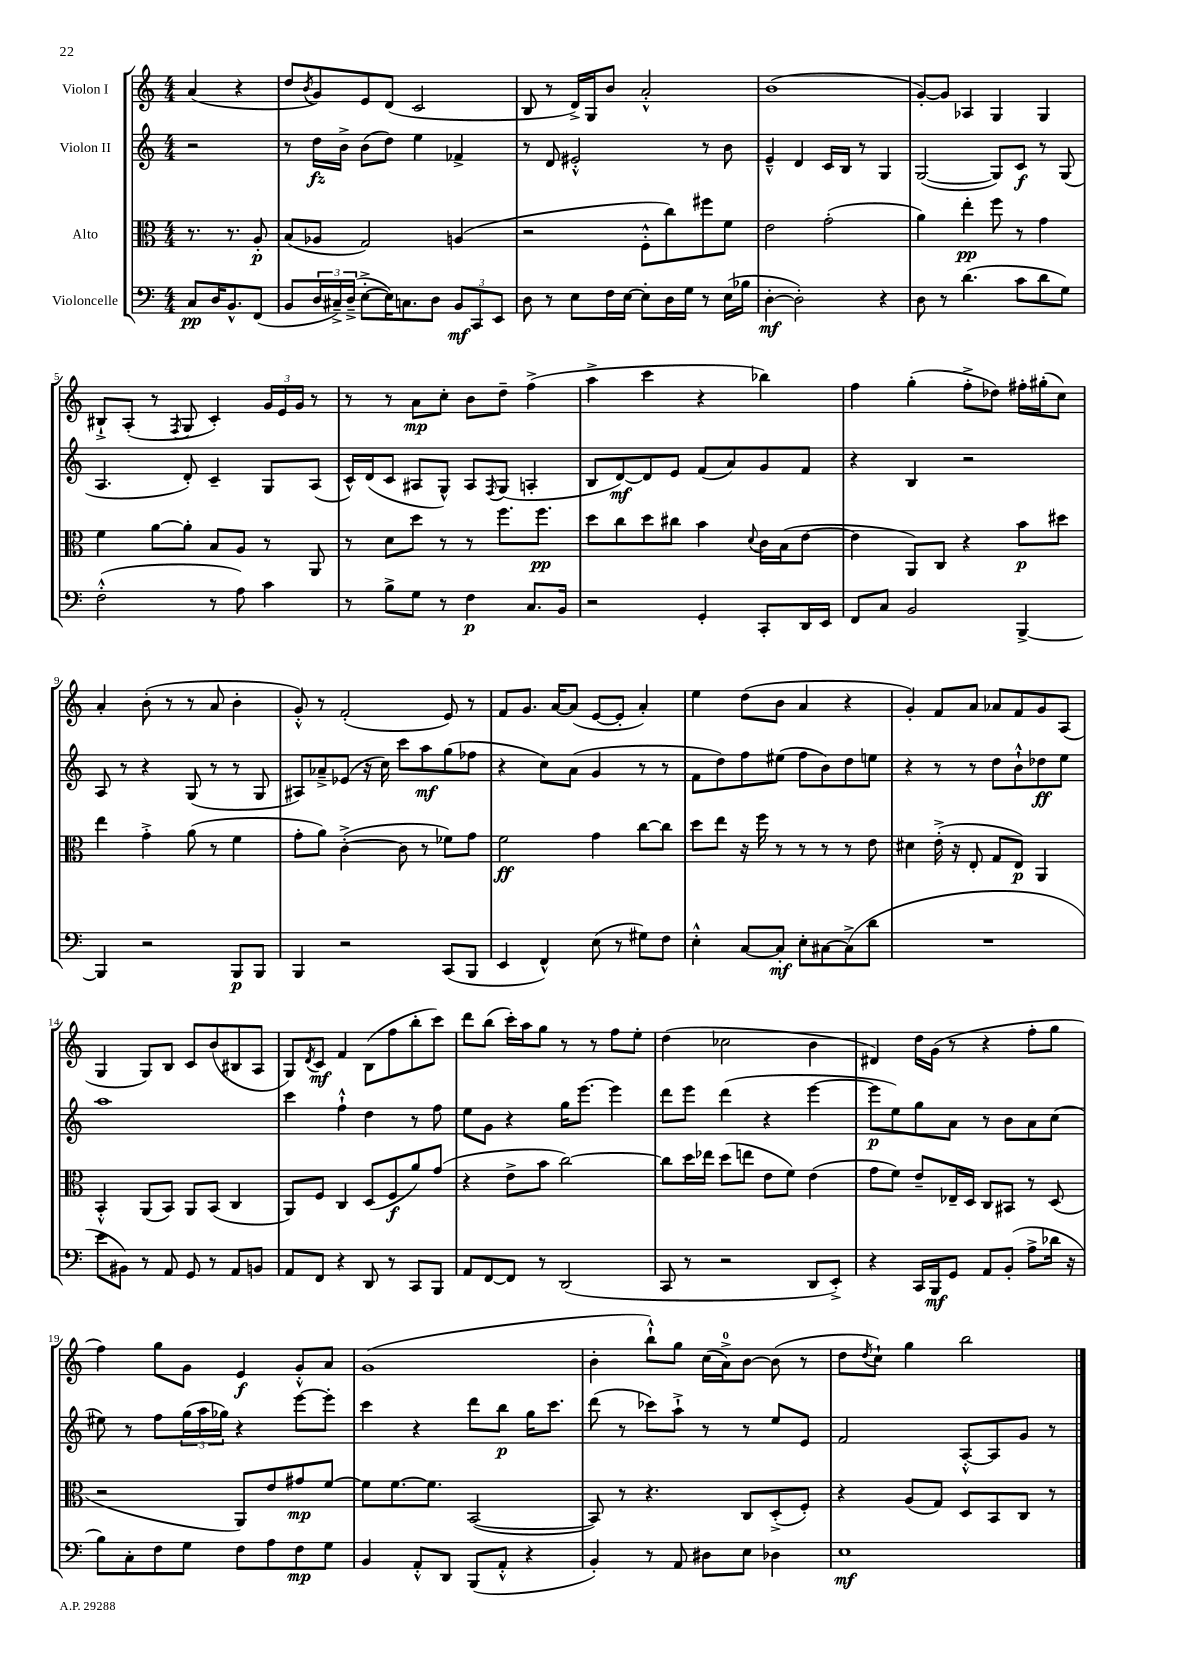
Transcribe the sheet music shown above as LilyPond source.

<<
\new StaffGroup <<
\new Staff = "s0" \with { instrumentName = "Violon I" } {
    \clef treble \key c \major \numericTimeSignature \time 4/4 \partial 2
    a'4( r4 |
    d''8 \acciaccatura { b'8 } g'8) e'8 d'8( c'2 |
    b8 r8 d'16->) g16 b'8 a'2-.-^ |
    b'1( |
    g'8~-.) g'8 aes4 g4 g4 |
    bis8-!-> a8-.( r8 \acciaccatura { f8 } g8 c'4-.) \tuplet 3/2 { g'16 e'16 g'16 } r8 |
    r8 r8 a'8\mp c''8-. b'8 d''8-- f''4->( |
    a''4-> c'''4 r4 bes''4) |
    f''4 g''4-.( f''8-.-> des''8) fis''16-. gis''16-.( c''8) |
    a'4-. b'8-.( r8 r8 a'8 b'4-. |
    g'8-.-^) r8 f'2-.( e'8) r8 |
    f'8 g'8. a'16~ a'8( e'8~ e'8-. a'4-.) |
    e''4 d''8( b'8 a'4 r4 |
    g'4-.) f'8 a'8 aes'8 f'8 g'8 a8( |
    g4 g8) b8 c'8 b'8( bis8 a8 |
    g8) \acciaccatura { d'8 } c'8\mf f'4 b8( f''8 b''8-. c'''8) |
    d'''8 b''8( c'''16-.) a''16 g''8 r8 r8 f''8 e''8-. |
    d''4( ces''2 b'4 |
    dis'4) d''16 g'16( r8 r4 f''8-. g''8 |
    f''4) g''8 g'8 e'4\f g'8-.-^ a'8 |
    g'1( |
    b'4-. b''8-!-^) g''8 c''16( a'16-0->) b'8~ b'8( r8 |
    d''8 \acciaccatura { d''8 } c''8-!) g''4 b''2 \bar "|." |
}
\new Staff = "s1" \with { instrumentName = "Violon II" } {
    \clef treble \key c \major \numericTimeSignature \time 4/4 \partial 2
    r2 |
    r8 d''16\fz b'16-> b'8( d''8) e''4 fes'4-> |
    r8 d'8 eis'2-.-^ r8 b'8 |
    e'4---^ d'4 c'16 b16 r8 g4 |
    g2~( g8) c'8\f r8 g8( |
    a4. d'8-.) c'4-- g8 a8( |
    c'16-^) d'16( c'8 ais8 g8-^) ais8 \acciaccatura { f8 } g8( a4-. |
    b8 d'8~\mf) d'8 e'8 f'8( a'8) g'8 f'8 |
    r4 b4 r2 |
    a8 r8 r4 g8( r8 r8 g8 |
    ais8) aes'8---> ees'8( r16 c''16) c'''8 a''8\mf g''8( fes''8 |
    r4 c''8) a'8( g'4 r8 r8 |
    f'8 d''8) f''8 eis''8( f''8 b'8) d''8 e''8 |
    r4 r8 r8 d''8 b'8-!-^ des''8\ff e''8 |
    a''1 |
    c'''4 f''4-!-^ d''4 r8 f''8 |
    e''8 g'8 r4 g''16 e'''8.~ e'''4 |
    d'''8 e'''8 d'''4( r4 e'''4~ |
    e'''8\p e''8) g''8 a'8 r8 b'8 a'8 c''8( |
    eis''8) r8 f''8 \tuplet 3/2 { g''16( a''16 ges''16) } r4 e'''8~ e'''8-. |
    c'''4 r4 d'''8 b''8\p g''16 c'''8. |
    d'''8( r8 ces'''8) a''8-!-> r8 r8 e''8 e'8 |
    f'2 a8~-.-^ a8 g'8 r8 \bar "|." |
}
\new Staff = "s2" \with { instrumentName = "Alto" } {
    \clef alto \key c \major \numericTimeSignature \time 4/4 \partial 2
    r8. r8. a8-.\p |
    b8( aes8 g2) a4( |
    r2 f8-.-^ c''8) fis''8 f'8 |
    e'2 g'2-.( |
    a'4) e''4-.\pp f''8 r8 g'4 |
    f'4 a'8~ a'8-. b8 a8 r8 a,8 |
    r8 d'8 d''8 r8 r8 f''8. f''8.\pp |
    d''8 c''8 d''8 cis''8 b'4 \appoggiatura { d'8 } c'16 b16( e'8~ |
    e'4 a,8) c8 r4 b'8\p dis''8 |
    e''4 g'4-.-> a'8( r8 f'4 |
    g'8-. a'8) c'4~-.->( c'8 r8 fes'8) g'8 |
    f'2\ff g'4 c''8~ c''8 |
    d''8 e''8 r16 f''16 r8 r8 r8 r8 e'8 |
    dis'4 e'16-.->( r16 e8-. g8 e8\p) a,4 |
    b,4-.-^ a,8( b,8) a,8 b,8( c4 |
    a,8) f8 c4 d8( f8\f a'8) g'8( |
    r4 e'8-> b'8 c''2~) |
    c''8 d''16 ees''16 d''8( e''8 e'8 f'8) e'4( |
    g'8 f'8) e'8-- ees16-- d16 c8 bis,8 r8 d8( |
    r2 a,8) e'8 gis'8\mp f'8~ |
    f'8 f'8.~ f'8. b,2~( |
    b,8) r8 r4. c8 d8-.->( f8-.) |
    r4 a8( g8) d8 b,8 c8 r8 \bar "|." |
}
\new Staff = "s3" \with { instrumentName = "Violoncelle" } {
    \clef bass \key c \major \numericTimeSignature \time 4/4 \partial 2
    c8\pp d16 b,8.-^ f,8( |
    b,8 \tuplet 3/2 { d16 cis16--->) d16--->( } e8~-.-> e16) c8. d8 \tuplet 3/2 { b,8\mf c,8 e,8 } |
    d8 r8 e8 f16 e16~ e8-. d16 g16 r8 e16( bes16 |
    d4~-.\mf d2-.) r4 |
    d8 r8 d'4.( c'8 d'8 g8) |
    f2-.-^( r8 a8) c'4 |
    r8 b8-> g8 r8 f4\p c8. b,16 |
    r2 g,4-. c,8-. d,16 e,16 |
    f,8 c8 b,2 b,,4~-> |
    b,,4 r2 b,,8\p b,,8 |
    b,,4 r2 c,8( b,,8 |
    e,4 f,4-^) e8( r8 gis8) f8 |
    e4-.-^ c8~ c8-.\mf e8-. cis8~ cis8->( d'8 |
    R1 |
    e'8 bis,8) r8 a,8 g,8 r8 a,8 b,8 |
    a,8 f,8 r4 d,8 r8 c,8 b,,8 |
    a,8 f,8~ f,8 r8 d,2( |
    c,8 r8 r2 d,8 e,8-.->) |
    r4 c,16 b,,16\mf g,8 a,8 b,8-.( a8-> des'16 r16 |
    b8) c8-. f8 g8 f8 a8 f8\mp g8 |
    b,4 a,8-.-^ d,8 b,,8( a,8-.-^ r4 |
    b,4-.) r8 a,8 dis8 e8 des4 |
    e1\mf \bar "|." |
}
>>
>>
